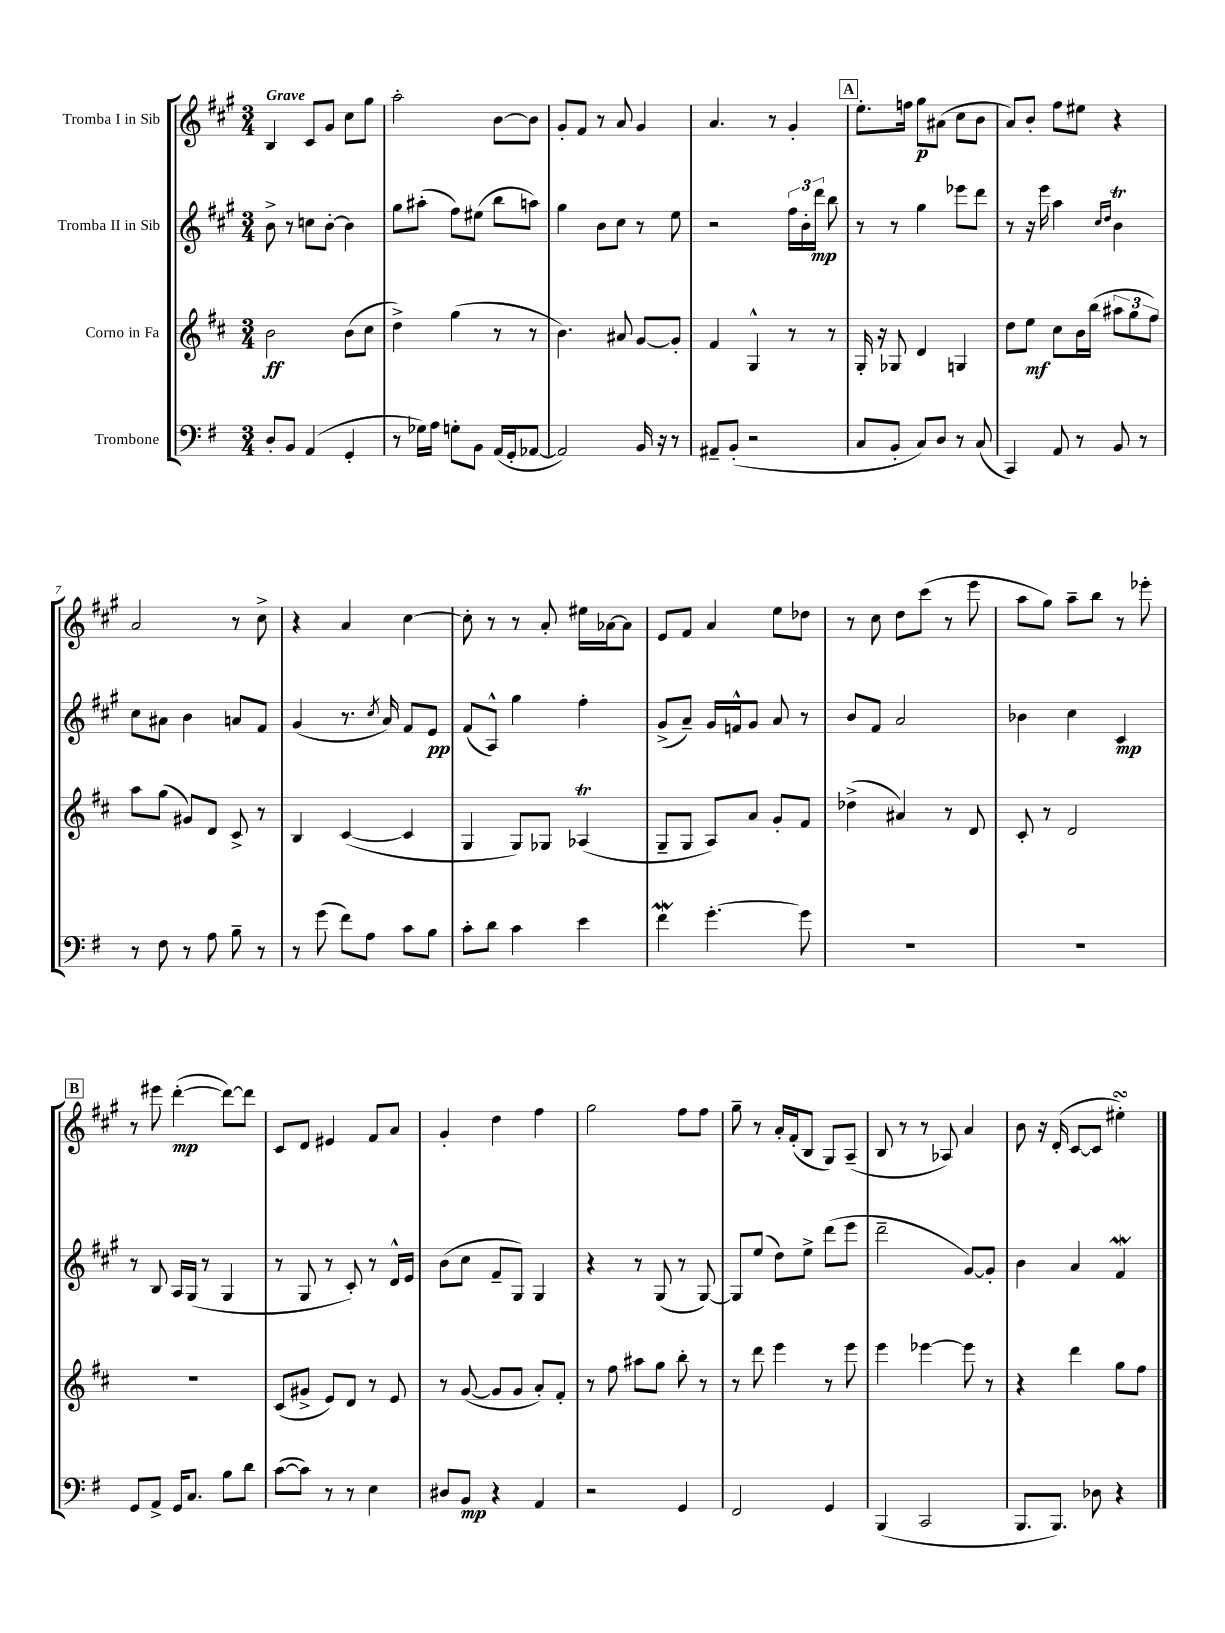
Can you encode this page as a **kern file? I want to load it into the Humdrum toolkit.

**kern	**kern	**kern	**kern
*staff4	*staff3	*staff2	*staff1
*clefF4	*clefG2	*clefG2	*clefG2
*k[f#]	*k[f#c#]	*k[f#c#g#]	*k[f#c#g#]
*M3/4	*M3/4	*M3/4	*M3/4
8D'	2b	8b^	4B
8BB	.	8r	.
(4AA	.	8cc	8c#
.	.	[8b'	8g#
4GG'	(8b	4b]	8cc#
.	8cc#	.	8gg#
=	=	=	=
8r	4dd^)	8gg#	2aa'
16G-)	.	(8aa#'	.
16A	.	.	.
8G'	(4gg	8ff#)	.
8BB	.	(8ee#	.
(16AA	8r	8bb	[8b
16GG'	.	.	.
[8AA-	8r	8aa)	8b]
=	=	=	=
2AA-])	4.b)	4gg#	8g#'
.	.	.	8f#
.	.	8b	8r
.	8a#	8cc#	8a
16BB	[8g	8r	4g#
16r	.	.	.
8r	8g']	8ee	.
=	=	=	=
8AA#~	4f#	2r	4.a
(8BB'	.	.	.
2r	4G^^	.	.
.	.	.	8r
.	8r	24ff#	4g#'
.	.	24b'	.
.	.	24ddd	.
.	8r	8bb	.
=	=	=	=
8C	16G'	8r	8.ee'
.	16r	.	.
8BB'	8G-	8r	.
.	.	.	16ff
8C)	4d	4gg#	8gg#
8D	.	.	(8a#
8r	4G	8eee-	8cc#
(8C	.	8ddd	8b
=	=	=	=
4CC)	8dd	8r	8a)
.	8ee	16r	8b'
.	.	16eee	.
8AA	8cc#	4aa	8ff#
8r	16b	.	8ee#
.	(16bb	.	.
.	.	16qqcc#	.
.	.	16qqdd	.
8BB	12aa#	4b	4r
.	12gg	.	.
8r	.	.	.
.	12ff#)	.	.
=	=	=	=
8r	8aa	8cc#	2a
8F#	(8gg	8a#	.
8r	8g#)	4b	.
8A	8d	.	.
8B~	8c#^	8a	8r
8r	8r	8f#	8cc#^
=	=	=	=
8r	4B	(4g#	4r
(8g	.	.	.
8f#)	([4c#	8.r	4a
8A	.	.	.
.	.	8qcc#	.
.	.	16a)	.
8c	4c#]	8f#	[4cc#
8B	.	8e	.
=	=	=	=
8c'	4G	(8f#	8cc#']
8d	.	8A^^)	8r
4c	8G)	4gg#	8r
.	8G-	.	8a'
4e	(4A-	4ff#'	16ee#
.	.	.	[16a-
.	.	.	8a-]
=	=	=	=
4f#	8G~	(8g#^	8e
.	8G	8a~)	8f#
[4.g'	8A)	16g#	4a
.	.	16f^^	.
.	8a	8g#	.
.	8g'	8a	8ee
8g]	8f#	8r	8dd-
=	=	=	=
2.r	(4dd-^	8b	8r
.	.	8f#	8cc#
.	4a#)	2a	8dd
.	.	.	(8ccc#
.	8r	.	8r
.	8d	.	8eee
=	=	=	=
2.r	8c#'	4b-	8aa
.	8r	.	8gg#)
.	2d	4cc#	8aa~
.	.	.	8bb
.	.	4c#	8r
.	.	.	8eee-'
=	=	=	=
8GG	2.r	8r	8r
8AA^	.	8B	8eee#
16GG	.	16A	([4ddd'
8.C	.	(16G#	.
.	.	8r	.
8B	.	4G#	8ddd_)
8d	.	.	8ddd]
=	=	=	=
([8c	(8c#	8r	8c#
8c])	8g#^	8G#	8d
8r	8e)	8r	4e#
8r	8d	8c#')	.
4E	8r	8r	8f#
.	8e	16d^^	8a
.	.	16e	.
=	=	=	=
8D#	8r	(8b	4g#'
8BB	([8g	8cc#	.
4r	8g]	8f#~	4dd
.	8g	8G#)	.
4AA	8a')	4G#	4ff#
.	8f#'	.	.
=	=	=	=
2r	8r	4r	2gg#
.	8ff#	.	.
.	8aa#	8r	.
.	8gg	(8G#	.
4GG	8bb'	8r	8ff#
.	8r	[8G#)	8ff#
=	=	=	=
2FF#	8r	8G#]	8gg#~
.	8ddd	(8ee	8r
.	4eee	8dd)	16a'
.	.	.	(16f#'
.	.	8ee^	8B
4GG	8r	(8ddd	8G#)
.	8eee	8eee	(8A~
=	=	=	=
(4BBB	4eee	2ddd~	8B
.	.	.	8r
2CC	[4eee-	.	8r
.	.	.	8A-)
.	8eee-]	[8g#)	4a
.	8r	8g#']	.
=	=	=	=
8.BBB	4r	4b	8b
.	.	.	16r
8.BBB)	.	.	(16d'
.	4ddd	4a	[8c#
8D-	.	.	8c#]
4r	8gg	4f#	4ee#')
.	8ff#	.	.
==	==	==	==
*-	*-	*-	*-
